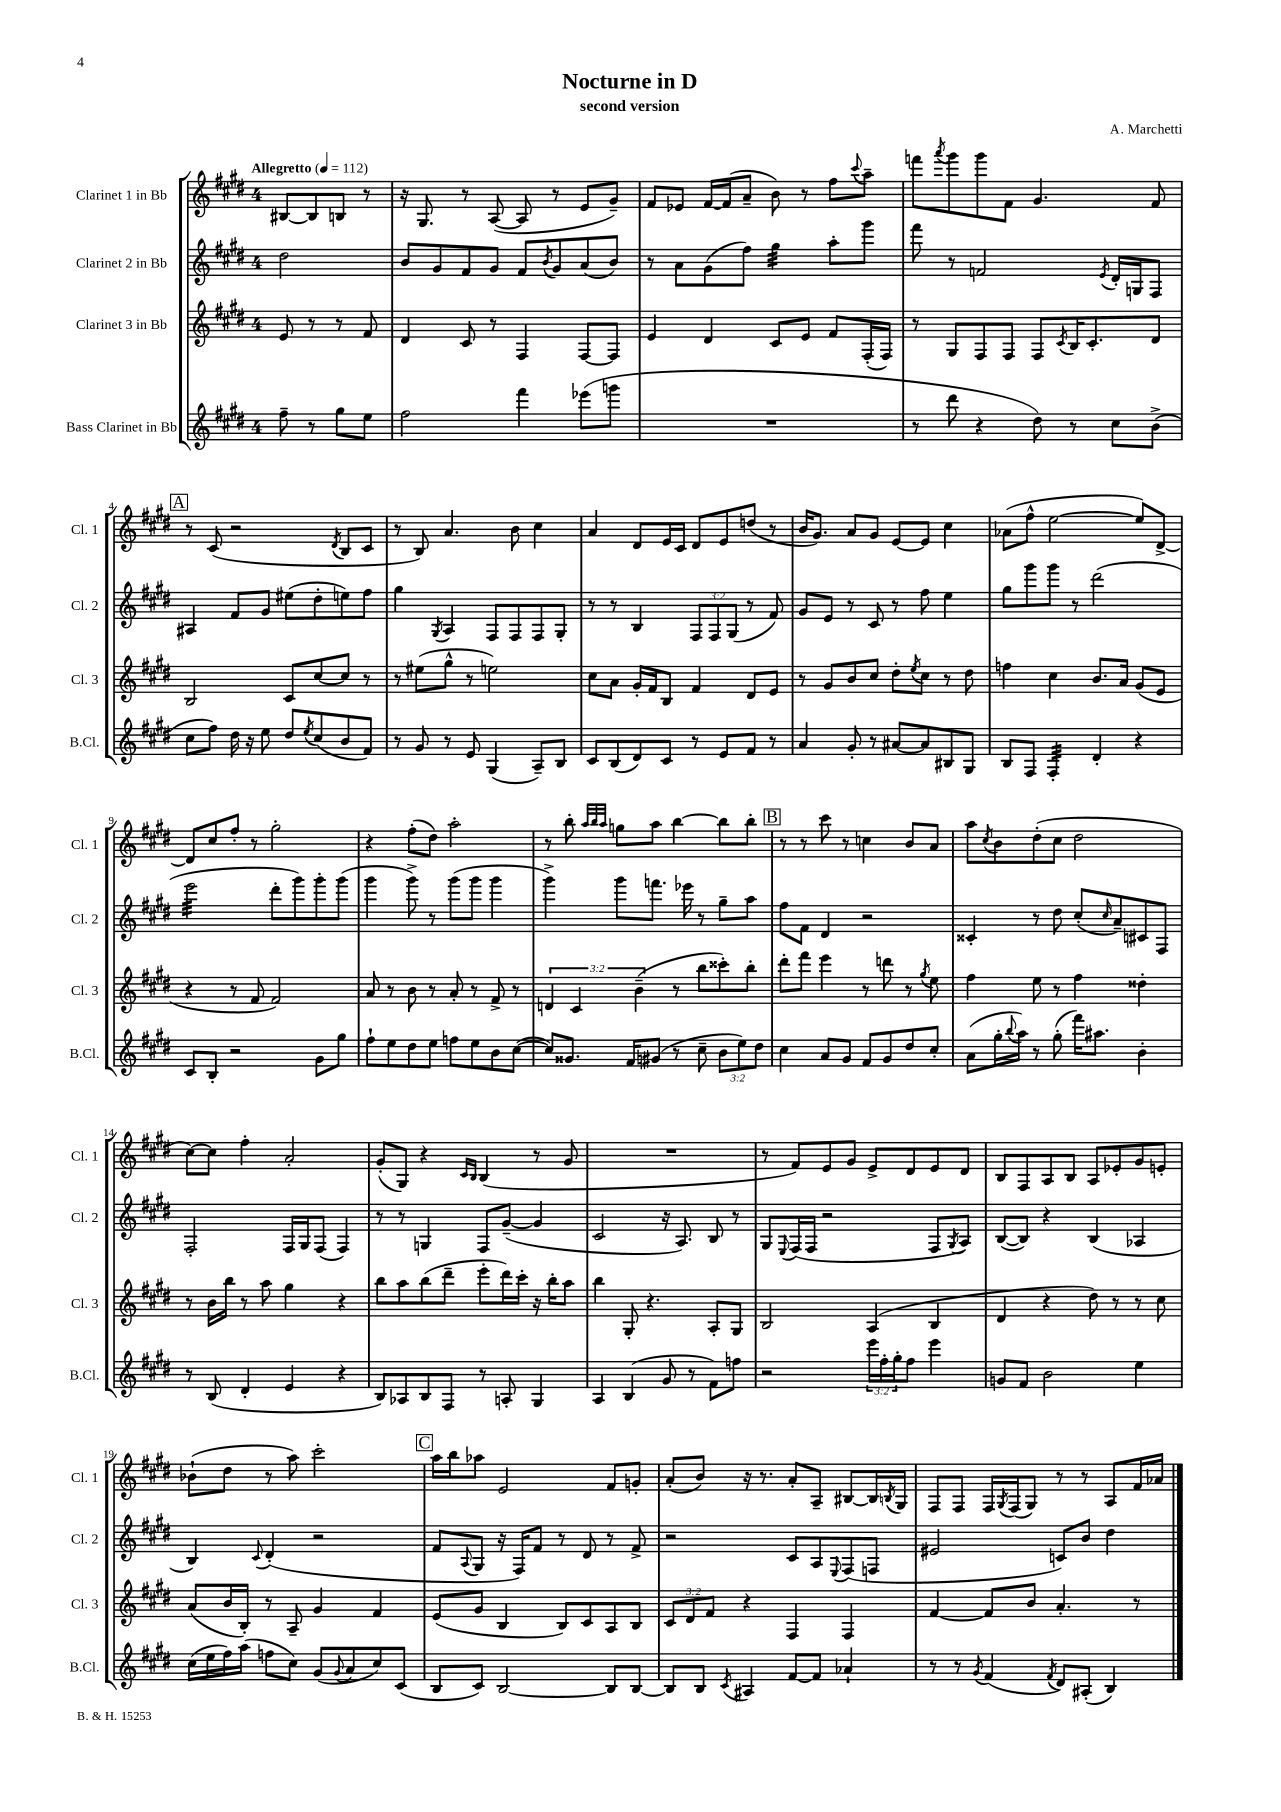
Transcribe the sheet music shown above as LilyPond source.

\header { title = "Nocturne in D" composer = "A. Marchetti" subtitle = "second version" }
<<
\new StaffGroup <<
\new Staff = "s0" \with { instrumentName = "Clarinet 1 in Bb" shortInstrumentName = "Cl. 1" } {
    \clef treble \key e \major \once \override Staff.TimeSignature.style = #'single-digit \time 4/4 \partial 2 \tempo "Allegretto" 4 = 112
    bis8~ bis8 b8 r8 |
    r16 gis8. r8 a8~( a8 r8 e'8 gis'8--) |
    fis'8 ees'8 fis'16~ fis'16( a'8-- b'8) r8 fis''8 \appoggiatura { cis'''8 } a''8-- |
    f'''8 \acciaccatura { a'''8 } gis'''8 gis'''8 fis'8 gis'4. fis'8 |
    \mark \markup { \box "A" } r8 cis'8( r2 \acciaccatura { dis'8 } b8 cis'8 |
    r8 b8) a'4. b'8 cis''4 |
    a'4 dis'8 e'16 cis'16 dis'8 e'8 d''8( r8 |
    b'16 gis'8.) a'8 gis'8 e'8~ e'8 cis''4 |
    aes'8( fis''8-^ e''2~ e''8) dis'8~-> |
    dis'8 cis''8 fis''8-. r8 gis''2-. |
    r4 fis''8-.( dis''8) a''2-. |
    r8 b''8-. \grace { a''32 b''32 a''32 } g''8 a''8 b''4~ b''8 b''8-. |
    \mark \markup { \box "B" } r8 r8 cis'''8 r8 c''4 b'8 a'8 |
    a''8 \acciaccatura { cis''8 } b'8 dis''8-.( cis''8 dis''2 |
    cis''8~) cis''8 fis''4-. a'2-. |
    gis'8-.( gis8) r4 \grace { cis'16 b16 } b4( r8 gis'8 |
    R1 |
    r8 fis'8) e'8 gis'8 e'8-> dis'8 e'8 dis'8 |
    b8 fis8 a8 b8 a8 ees'8-. gis'8 e'8-. |
    bes'8-!( dis''8 r8 a''8) cis'''2-. |
    \mark \markup { \box "C" } a''16 b''16 aes''8 e'2 fis'8 g'8-. |
    a'8-.( b'8) r16 r8. a'8-. a8-- bis8~ bis16 \acciaccatura { b8 } gis16 |
    fis8 fis8 fis16 \acciaccatura { gis8 } fis16( gis8) r8 r8 a8 fis'16 aes'16 \bar "|." |
}
\new Staff = "s1" \with { instrumentName = "Clarinet 2 in Bb" shortInstrumentName = "Cl. 2" } {
    \clef treble \key e \major \once \override Staff.TimeSignature.style = #'single-digit \time 4/4 \override Staff.TupletNumber.text = #tuplet-number::calc-fraction-text \partial 2
    dis''2 |
    b'8 gis'8 fis'8 gis'8 fis'8 \acciaccatura { b'8 } gis'8 a'8( b'8) |
    r8 a'8 gis'8( fis''8) gis''4:32 a''8-. gis'''8 |
    fis'''8 r8 f'2 \acciaccatura { e'8 } dis'16-. g16 fis8 |
    \mark \markup { \box "A" } ais4 fis'8 gis'8 eis''8( dis''8-. e''8) fis''8 |
    gis''4 \acciaccatura { gis8 } a4 fis8 fis8 fis8 gis8-. |
    r8 r8 b4 \tuplet 3/2 { fis8 fis8 gis8( } r8 fis'8) |
    gis'8 e'8 r8 cis'8 r8 fis''8 e''4 |
    gis''8 gis'''8 gis'''8 r8 dis'''2( |
    e'''2:32 dis'''8-. gis'''8) gis'''8-. gis'''8( |
    gis'''4 gis'''8->) r8 gis'''8( gis'''8 gis'''4 |
    gis'''4->) gis'''8 f'''8. ees'''16 r8 gis''8-- a''8 |
    \mark \markup { \box "B" } fis''8 fis'8 dis'4 r2 |
    cisis'4-. r8 dis''8 cis''8-.( \grace { cis''16 } a'8--) cis'8 fis8 |
    fis2-. fis16 gis16 fis8( fis4) |
    r8 r8 g4 fis8 gis'8~--( gis'4 |
    cis'2 r16 a8.) b8 r8 |
    gis8 \appoggiatura { e8 } fis16( fis16 r2 fis8 \acciaccatura { gis8 } a8) |
    b8~( b8) r4 b4( aes4 |
    b4) \appoggiatura { cis'8 } dis'4-.( r2 |
    \mark \markup { \box "C" } fis'8 \appoggiatura { a8 } gis8 r16 fis16) fis'8 r8 dis'8 r8 fis'8-> |
    r2 cis'8 a8 \appoggiatura { e8 } fis8( f8 |
    eis'2 c'8) b'8 dis''4 \bar "|." |
}
\new Staff = "s2" \with { instrumentName = "Clarinet 3 in Bb" shortInstrumentName = "Cl. 3" } {
    \clef treble \key e \major \once \override Staff.TimeSignature.style = #'single-digit \time 4/4 \override Staff.TupletNumber.text = #tuplet-number::calc-fraction-text \partial 2
    e'8 r8 r8 fis'8 |
    dis'4 cis'8 r8 fis4 fis8~ fis8 |
    e'4 dis'4 cis'8 e'8 fis'8 fis16-.( fis16) |
    r8 gis8 fis8 fis8 fis8 \acciaccatura { cis'8 } b16 cis'8.-. dis'8 |
    \mark \markup { \box "A" } b2 cis'8 cis''8~ cis''8 r8 |
    r8 eis''8( gis''8-^ r8 e''2) |
    cis''8 a'8 gis'16-. fis'16 b8 fis'4 dis'8 e'8 |
    r8 gis'8 b'8 cis''8 dis''8-. \acciaccatura { e''8 } cis''8 r8 dis''8 |
    f''4 cis''4 b'8. a'16 gis'8( e'8 |
    r4 r8 fis'8 fis'2) |
    a'8 r8 b'8 r8 a'8-. r8 fis'8-> r8 |
    \tuplet 3/2 { d'4 cis'4 b'4--( } r8 b''8 cisis'''8-.) b''8-. |
    \mark \markup { \box "B" } dis'''8-. fis'''8 e'''4 r8 d'''8 r8 \acciaccatura { gis''8 } e''8 |
    fis''4 e''8 r8 fis''4 disis''4-. |
    r8 b'16 b''16 r8 a''8 gis''4 r4 |
    b''8 a''8 b''8( dis'''8-- e'''8-. dis'''16) cis'''16-. r16 b''16-. a''8 |
    b''4 gis8-. r4. a8-. gis8 |
    b2 a4( b4 |
    dis'4 r4 dis''8) r8 r8 cis''8 |
    a'8( b'16 b16-.) r8 a8-- gis'4 fis'4 |
    \mark \markup { \box "C" } e'8( gis'8 b4 b8) cis'8 a8 b8 |
    \tuplet 3/2 { cis'8 dis'8 fis'8 } r4 fis4 fis4 |
    fis'4~ fis'8 b'8 a'4.-. r8 \bar "|." |
}
\new Staff = "s3" \with { instrumentName = "Bass Clarinet in Bb" shortInstrumentName = "B.Cl." } {
    \clef treble \key e \major \once \override Staff.TimeSignature.style = #'single-digit \time 4/4 \override Staff.TupletNumber.text = #tuplet-number::calc-fraction-text \partial 2
    fis''8-- r8 gis''8 e''8 |
    fis''2 fis'''4 ees'''8( g'''8 |
    R1 |
    r8 dis'''8 r4 dis''8) r8 cis''8 b'8->( |
    \mark \markup { \box "A" } cis''8 fis''8) dis''16 r16 e''8 dis''8 \acciaccatura { e''8 } cis''8( b'8 fis'8) |
    r8 gis'8 r8 e'8 gis4( a8--) b8 |
    cis'8 b8( dis'8) cis'8 r8 e'8 fis'8 r8 |
    a'4 gis'8-. r8 ais'8~ ais'8 bis8 gis8 |
    b8 fis8 fis4:32-. dis'4-. r4 |
    cis'8 b8-. r2 gis'8 gis''8 |
    fis''8-! e''8 dis''8 e''8 f''8 e''8 b'8 cis''8~( |
    cis''8) gisis'8. fis'16 gis'8( r8 cis''8-- \tuplet 3/2 { b'8 e''8) dis''8 } |
    \mark \markup { \box "B" } cis''4 a'8 gis'8 fis'8 gis'8 dis''8 cis''8-. |
    a'8( gis''16-. \appoggiatura { b''8 } a''16) r8 gis''8-.( fis'''16) ais''8. b'4-. |
    r8 b8( dis'4-. e'4 r4 |
    b8) aes8 b8 fis8 r8 a8-. gis4 |
    a4 b4( gis'8 r8 fis'8) f''8 |
    r2 \tuplet 3/2 { e'''16 fis''16-. gis''16-. } fis''8 e'''4 |
    g'8 fis'8 b'2 e''4 |
    cis''16( e''16 fis''16) a''16( f''8 cis''8) gis'8( \appoggiatura { gis'8 } a'8 cis''8) cis'8( |
    \mark \markup { \box "C" } b8 cis'8) b2~ b8 b8~ |
    b8 b8 \acciaccatura { cis'8 } ais4 fis'8~ fis'8 aes'4-! |
    r8 r8 \acciaccatura { gis'8 } fis'4( \acciaccatura { fis'8 } dis'8) ais8-.( b4) \bar "|." |
}
>>
>>
